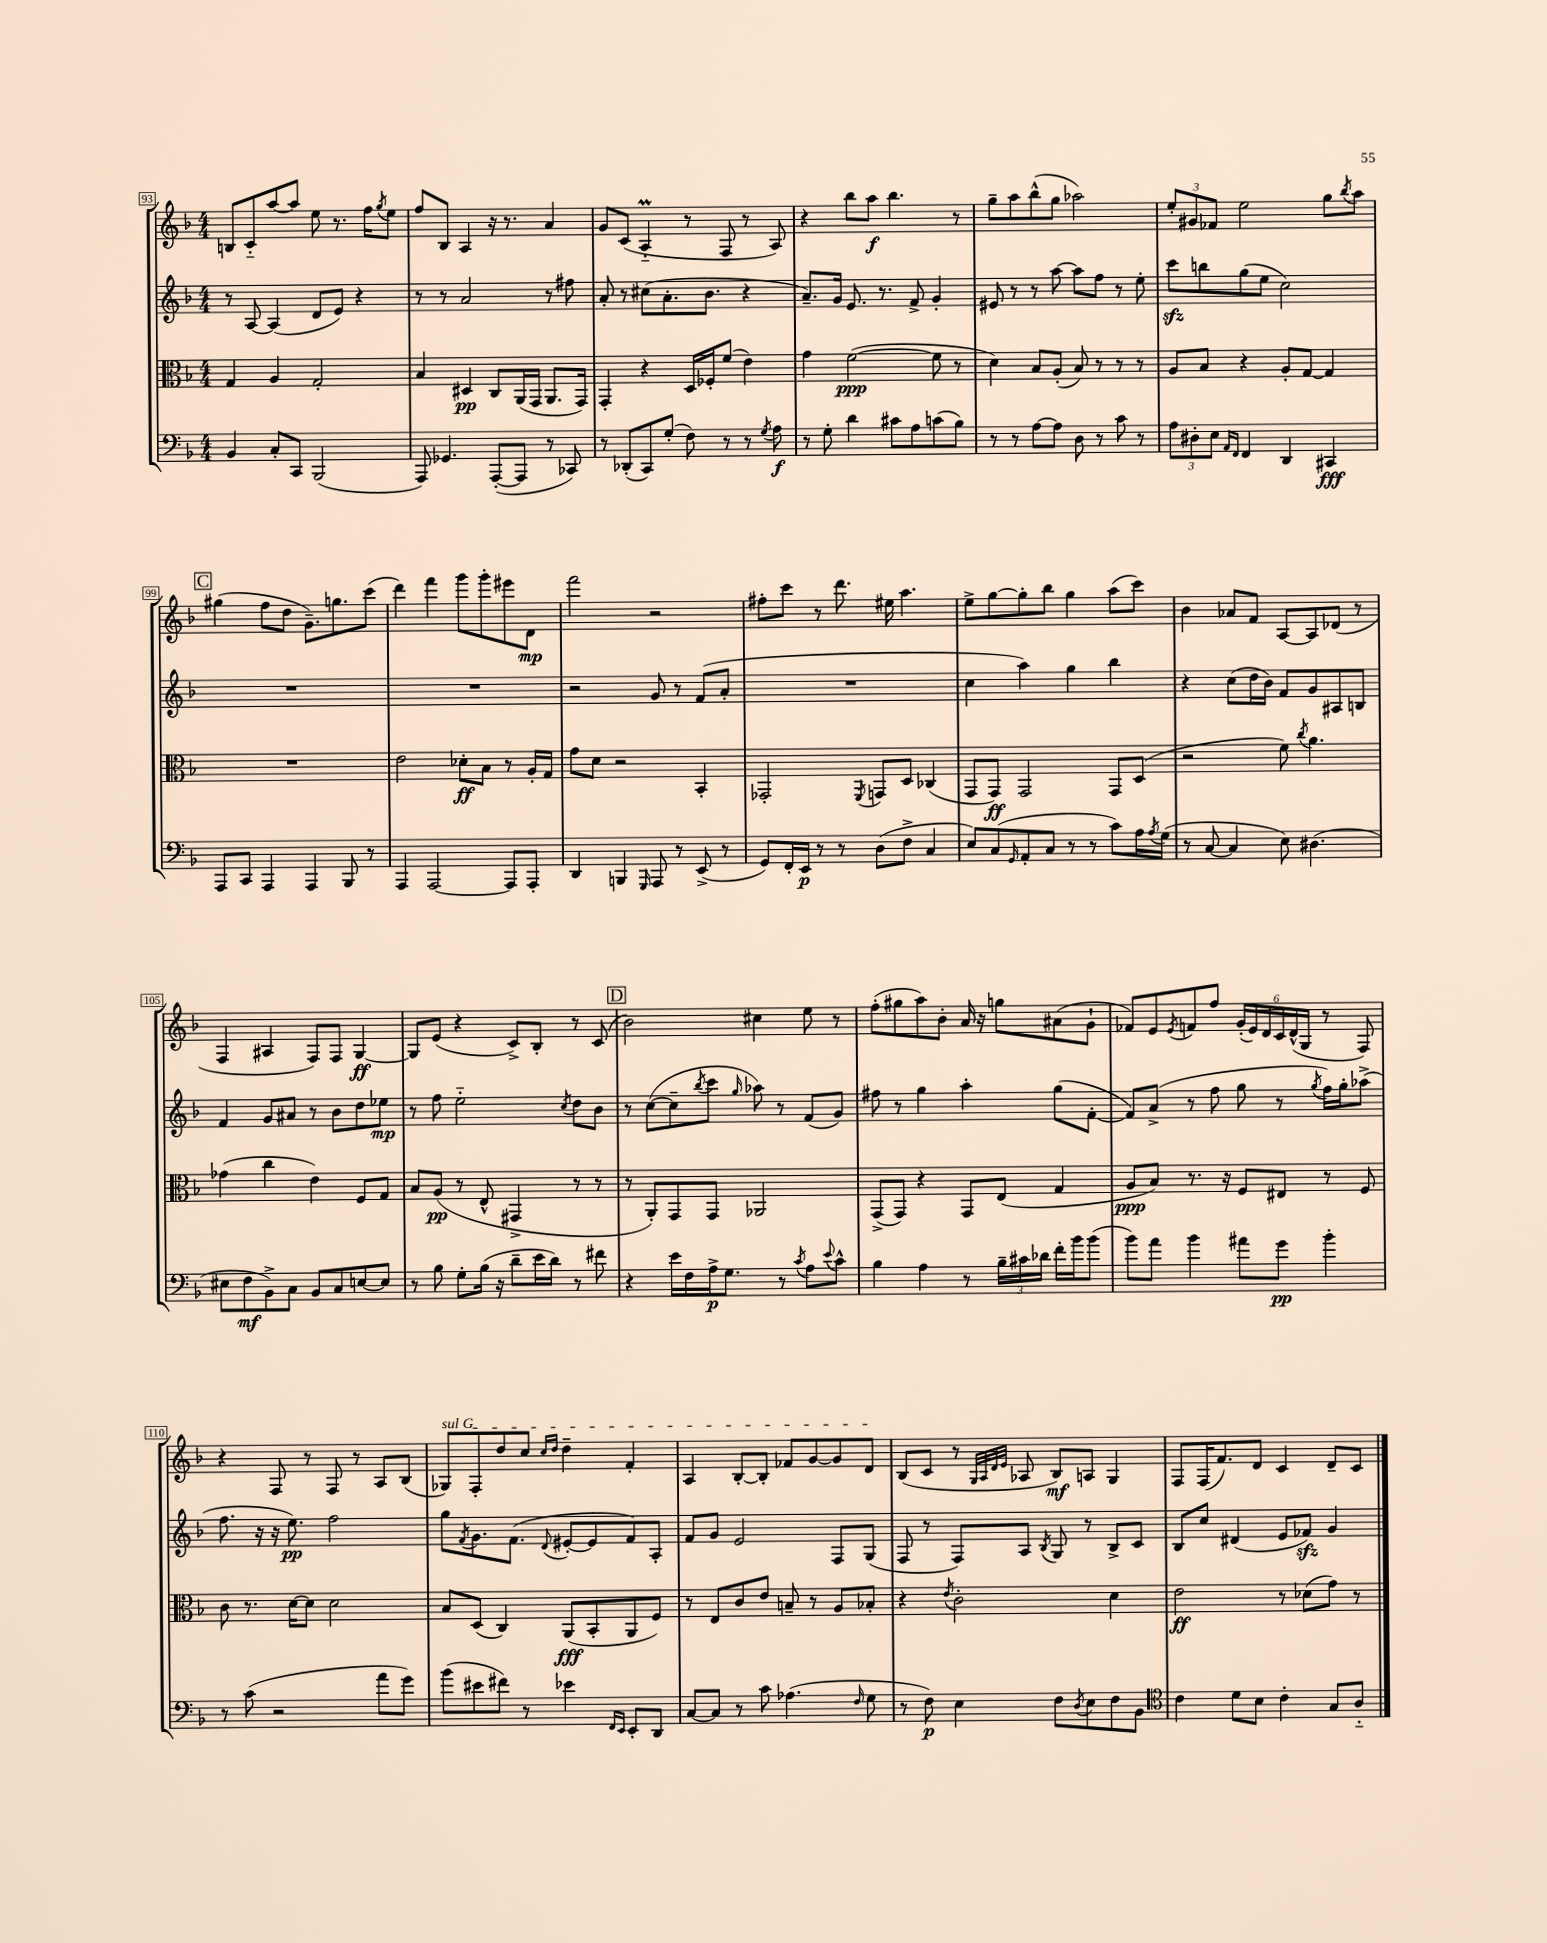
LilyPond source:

<<
\new StaffGroup <<
\new Staff = "s0" {
    \clef treble \key f \major \numericTimeSignature \time 4/4
    b8 c'8-_ a''8~ a''8 e''8 r8. f''16 \acciaccatura { g''8 } e''8 |
    f''8 bes8 a4 r16 r8. a'4 |
    g'8 c'8( a4-_\prall r8 f8 r8 a8) |
    r4 bes''8 a''8\f bes''4. r8 |
    g''8-- a''8 bes''8-^( g''8 aes''2) |
    \tuplet 3/2 { e''8-. gis'8 fes'8 } e''2 g''8 \acciaccatura { bes''8 } a''8 |
    \mark \markup { \box "C" } gis''4( f''8 d''8 g'8.--) g''8. c'''8( |
    d'''4) f'''4 g'''8 g'''8-. eis'''8 d'8\mp |
    f'''2 r2 |
    fis''8-. c'''8 r8 d'''8. eis''16 a''4. |
    e''8-> g''8~ g''8-. bes''8 g''4 a''8( c'''8) |
    bes'4 aes'8 f'8 a8~ a8 des'8( r8 |
    f4 ais4 f8) f8 g4~\ff |
    g8 e'8( r4 c'8->) bes8-. r8 c'8( |
    \mark \markup { \box "D" } bes'2) cis''4 e''8 r8 |
    f''8-.( gis''8 a''8) bes'8-. a'16 r16 g''8 ais'8( g'8-! |
    fes'8) e'8 \acciaccatura { e'8 } f'8 f''8 \tuplet 6/4 { g'16-.( e'16) d'16 c'16 d'16-^( g16 } r8 f8) |
    r4 f8 r8 f8 r8 a8 bes8( |
    \once \override TextSpanner.bound-details.left.text = \markup { \italic "sul G" } ges8\startTextSpan) f8-. d''8 c''8 \grace { c''16 d''16 } d''4-- f'4-. |
    a4 bes8~-. bes8-. fes'8 g'8~ g'8 d'8\stopTextSpan |
    bes8( c'8 r8 \grace { g32 a32 d'32 e'32 } aes8 bes8\mf) a8 g4 |
    f8 f16( f'8.) d'8 c'4 d'8-- c'8 \bar "|." |
}
\new Staff = "s1" {
    \clef treble \key f \major \numericTimeSignature \time 4/4
    r8 a8~ a4( d'8 e'8) r4 |
    r8 r8 a'2 r8 fis''8 |
    a'8-. r8 cis''8( a'8.-. bes'8. r4 |
    a'8.--) g'16 e'8. r8. f'8-> g'4-. |
    eis'8 r8 r8 a''8~ a''8 f''8 r8 e''8-. |
    c'''8\sfz b''8 g''8( e''8 c''2) |
    \mark \markup { \box "C" } R1 |
    R1 |
    r2 g'8 r8 f'8( a'8-. |
    R1 |
    c''4 a''4) g''4 bes''4 |
    r4 c''8( d''16 bes'16) f'8 g'8 ais8 b8 |
    f'4 g'8 ais'8 r8 bes'8 d''8 ees''8\mp |
    r8 f''8 e''2-_ \acciaccatura { c''8 } d''8 bes'8 |
    \mark \markup { \box "D" } r8 c''8~( c''8-- \acciaccatura { bes''8 } c'''8 \grace { g''16 } aes''8) r8 f'8( g'8) |
    fis''8 r8 g''4 a''4-. g''8( f'8~-. |
    f'8) a'8->( r8 f''8 g''8 r8 \acciaccatura { g''8 } f''16) g''16-. aes''8->( |
    f''8. r16 r16 e''8.\pp) f''2 |
    g''8 \acciaccatura { f'8 } g'8. f'8.( \appoggiatura { d'8 } eis'8~-. eis'8 f'8) a8-. |
    f'8 g'8 e'2 f8 g8( |
    f8 r8 f8) a8 \acciaccatura { bes8 } g8 r8 bes8-> c'8 |
    bes8 c''8 dis'4( e'8 fes'8\sfz) g'4 \bar "|." |
}
\new Staff = "s2" {
    \clef alto \key f \major \numericTimeSignature \time 4/4
    g4 a4 g2-. |
    bes4 dis4\pp c8 a,16( g,16 a,8. g,16) |
    g,4-. r4 d16 fes16-. f'8( e'4) |
    g'4 f'2~\ppp( f'8 r8 |
    d'4) bes8 a8-.( bes8) r8 r8 r8 |
    a8 bes8 r4 a8-. g8~ g4 |
    \mark \markup { \box "C" } R1 |
    e'2 des'8-.\ff bes8 r8 a16-. g16 |
    g'8 d'8 r2 bes,4-. |
    ges,2-. \acciaccatura { f,8 } g,8 d8 ces4( |
    g,8 g,8\ff) g,2 g,8 d8( |
    r2 f'8) \acciaccatura { c''8 } a'4. |
    ges'4( c''4 e'4) f8 g8 |
    bes8 a8\pp( r8 e8-^ gis,4-> r8 r8 |
    \mark \markup { \box "D" } r8 a,8-.) g,8 g,8 aes,2 |
    g,8->( g,8) r4 g,8 e8( g4 |
    a8\ppp bes8) r8. r16 f8 eis8 r8 f8 |
    c'8 r8. d'16~ d'8 d'2 |
    bes8 d8( c4) a,8\fff( bes,8-. a,8 f8) |
    r8 e8 c'8 e'8 b8-- r8 a8 bes8-. |
    r4 \acciaccatura { e'8 } c'2-. d'4 |
    e'2\ff r8 des'8( g'8) r8 \bar "|." |
}
\new Staff = "s3" {
    \clef bass \key f \major \numericTimeSignature \time 4/4
    bes,4 c8-. c,8 bes,,2( |
    a,,8) ges,4. a,,8~-.( a,,8 r8 ces,8) |
    r8 des,8-.( c,8) g8-.( f8) r8 r8 \acciaccatura { g8 } a8\f |
    r8 g8-. d'4 cis'8 a8 c'8( bes8) |
    r8 r8 a8~ a8 d8 r8 c'8 r8 |
    \tuplet 3/2 { a8 dis8-. e8 } \grace { a,16 f,16 } f,4 d,4 cis,4\fff |
    \mark \markup { \box "C" } a,,8 c,8 a,,4 a,,4 bes,,8 r8 |
    a,,4 a,,2~ a,,8 a,,8-. |
    d,4 b,,4 \grace { g,,16 } a,,8 r8 e,8->( r8 |
    g,8) f,16-. e,16\p r8 r8 d8( f8-> c4 |
    e8) c8( \grace { g,16 } a,8-. c8 r8 r8 c'8) a16 \acciaccatura { a8 } g16( |
    r8 c8~ c4 e8) dis4.( |
    eis8 f8\mf bes,8->) c8 bes,8 c8 e8~ e8 |
    r8 bes8 g8-. bes16( r16 d'8-- e'16 d'16) r8 fis'8 |
    \mark \markup { \box "D" } r4 e'16 f16 a16->\p g8. r8 \acciaccatura { c'8 } a8 \appoggiatura { e'8 } c'8-^ |
    bes4 a4 r8 \tuplet 3/2 { bes16-- cis'16 des'16 } f'16-. bes'16 bes'8( |
    bes'8) a'8 bes'4 ais'8 g'8\pp bes'4-. |
    r8 c'8( r2 a'8 g'8) |
    bes'8( eis'8 fis'8) r8 ees'4 \grace { f,16 e,16 } e,8-. d,8 |
    c8~ c8 r8 c'8 aes4.( \grace { f16 } g8 |
    r8 f8\p) e4 f8 \acciaccatura { d8 } e8 f8 bes,8 |
    \clef tenor c'4 d'8 bes8 c'4-. g8 a8-_ \bar "|." |
}
>>
>>
\layout { \context { \Score currentBarNumber = #93 \override BarNumber.stencil = #(make-stencil-boxer 0.1 0.3 ly:text-interface::print) } }
